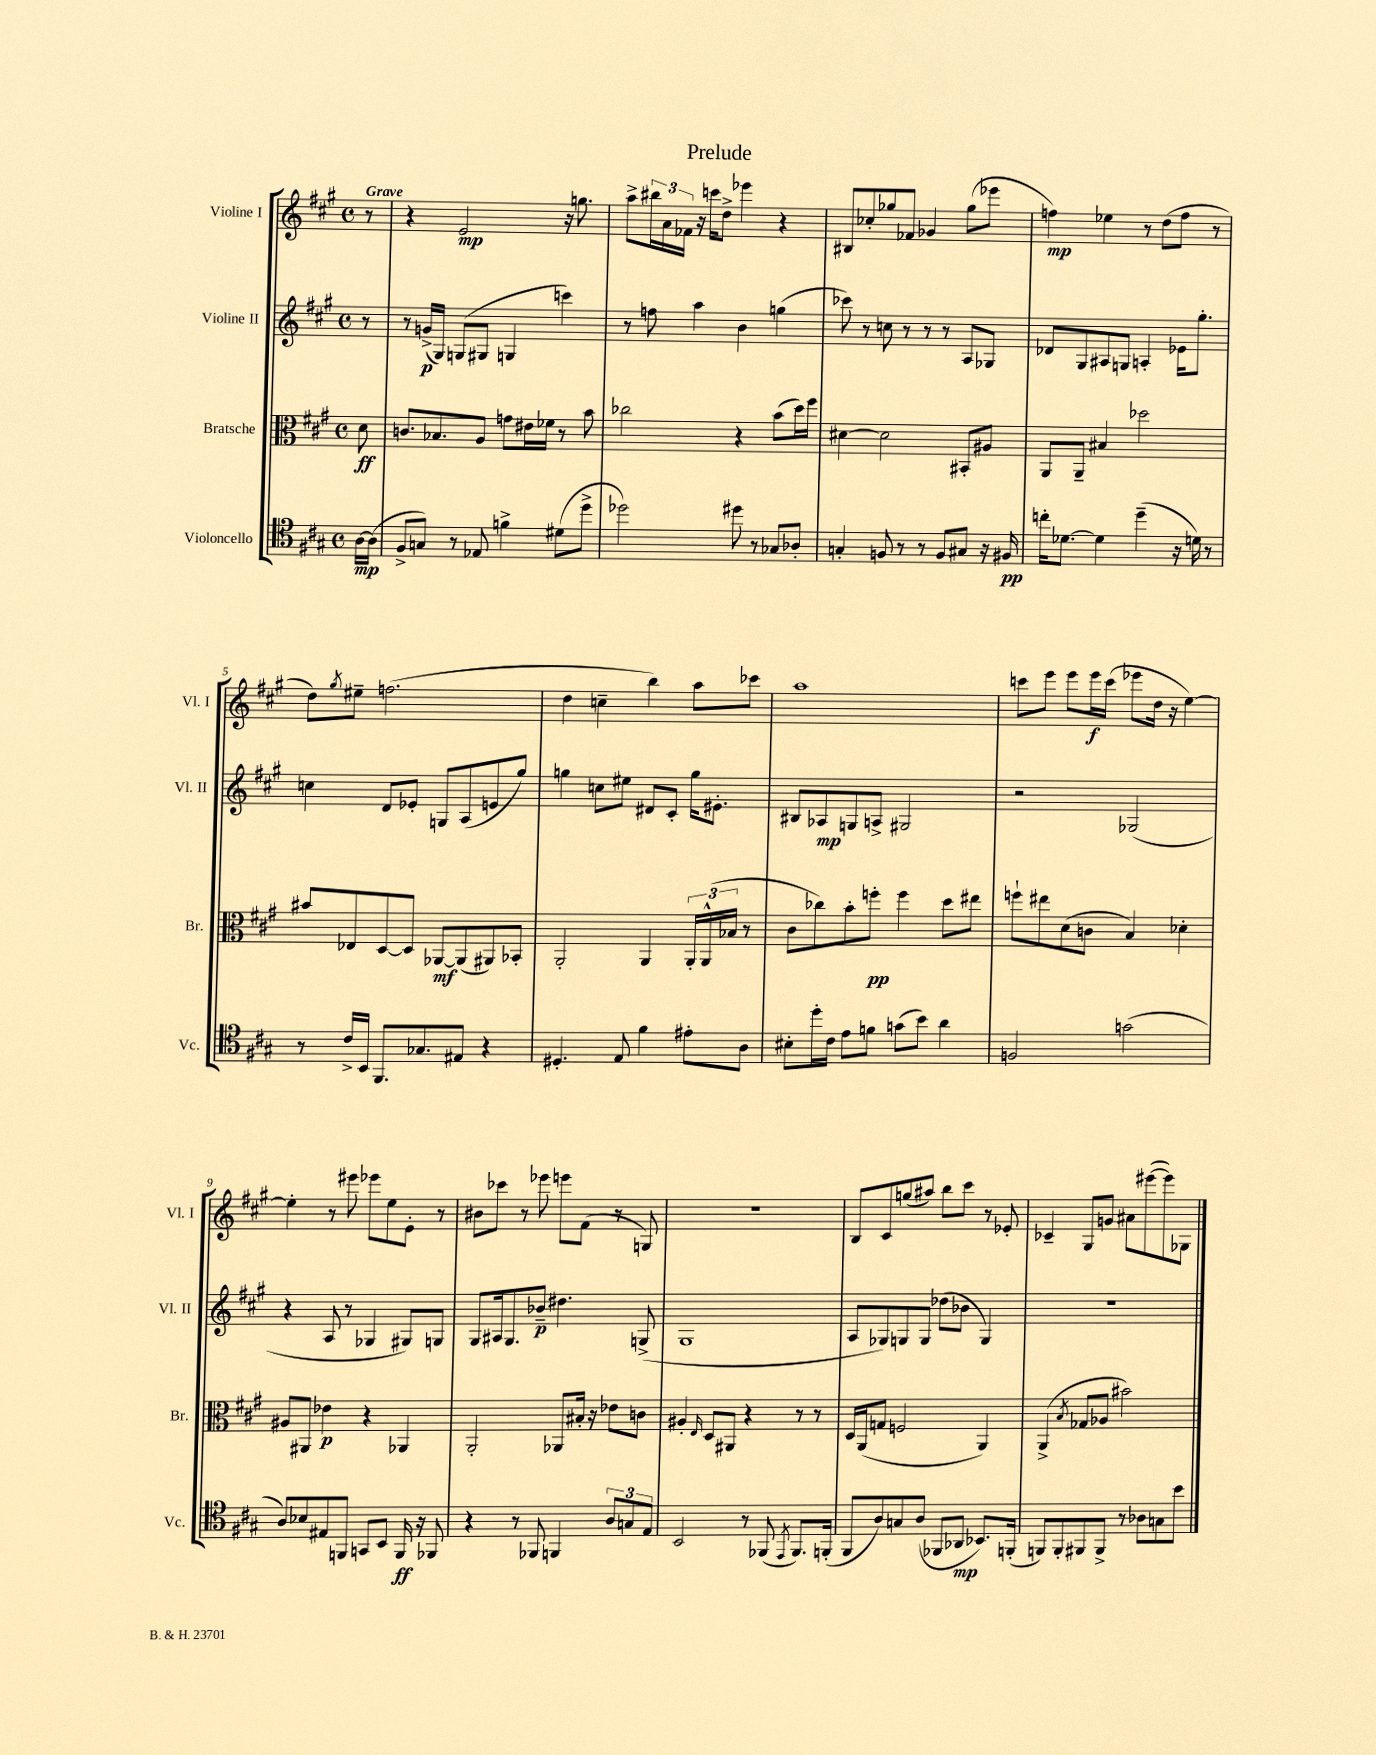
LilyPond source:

\header { title = "Prelude" }
<<
\new StaffGroup <<
\new Staff = "s0" \with { instrumentName = "Violine I" shortInstrumentName = "Vl. I" } {
    \clef treble \key a \major \defaultTimeSignature \time 4/4 \partial 8 \tempo "Grave"
    r8 |
    r4 e'2\mp r16 g''8. |
    a''8-> \tuplet 3/2 { bis''16 a'16 fes'16 } r16 c'''16 d''8-> ees'''4 r4 |
    bis8 ces''8-. ges''8 fes'8 ges'4 ges''8( ees'''8 |
    f''4\mp) ees''4 r8 d''8( f''8 r8 |
    d''8) \acciaccatura { gis''8 } eis''8-- f''2.( |
    d''4 c''4-- b''4) a''8 ces'''8 |
    a''1 |
    c'''8 e'''8 e'''8 e'''16\f c'''16( ees'''8 d''16 r16 e''4~) |
    e''4-. r8 eis'''8 ees'''8 e''8 e'8-. r8 |
    bis'8 ces'''8 r8 ees'''8 e'''8 fis'8( r8 g8) |
    R1 |
    b8 cis'8 g''8( ais''8) b''8 cis'''8 r8 ees'8-. |
    ces'4-- gis8 g'8 ais'8 eis'''8~( eis'''8) ges8 \bar "|." |
}
\new Staff = "s1" \with { instrumentName = "Violine II" shortInstrumentName = "Vl. II" } {
    \clef treble \key a \major \defaultTimeSignature \time 4/4 \partial 8
    r8 |
    r8 g'16->\p( gis16) g8( gis8 g4 c'''4) |
    r8 f''8 a''4 b'4 g''4( |
    ces'''8) r8 c''8 r8 r8 r8 a8 ges8 |
    des'8 gis8 ais8 g8 a4-. ees'16 gis''8.-. |
    c''4 d'8 ees'8-. g8 a8( e'8 gis''8) |
    g''4 c''8 eis''8 dis'8 cis'8-. g''16 eis'8.-. |
    bis8 aes8\mp g8 a8-> gis2 |
    r2 ges2( |
    r4 a8 r8 ges4 gis8) g8 |
    gis8 ais16 gis8. bes'8--\p dis''4. g8->( |
    gis1 |
    a8 ges8) g8 g8 des''8( bes'8 g4) |
    R1 \bar "|." |
}
\new Staff = "s2" \with { instrumentName = "Bratsche" shortInstrumentName = "Br." } {
    \clef alto \key a \major \defaultTimeSignature \time 4/4 \partial 8
    d'8\ff |
    c'8. bes8. a8 g'8 eis'16 fes'16 r8 b'8 |
    ces''2 r4 b'8( d''16) fis''16 |
    dis'4~ dis'2 bis,8-. ais8 |
    a,8 a,8-- bis4 des''2 |
    bis'8 ees8 d8~ d8 aes,8~\mf aes,8( ais,8) bes,8-. |
    a,2-. a,4 \tuplet 3/2 { a,16-. a,16-^( bes16 } r8 |
    cis'8 ces''8) b'8-. f''8-.\pp f''4 d''8 eis''8 |
    f''8-! eis''8 d'8( c'8 b4) des'4-. |
    ais8 ais,8 ees'4\p r4 aes,4 |
    a,2-. aes,8 bis16-. r16 ees'8 c'8 |
    ais4-. \grace { e16 } d8 ais,8 r4 r8 r8 |
    d16 a,16( g8 f2 a,4) |
    a,4->( \acciaccatura { b8 } ges8 aes8 bis'2) \bar "|." |
}
\new Staff = "s3" \with { instrumentName = "Violoncello" shortInstrumentName = "Vc." } {
    \clef tenor \key a \major \defaultTimeSignature \time 4/4 \partial 8
    a16~\mp a16( |
    fis8-> g8) r8 ees8 f'4-> dis'8( d''8-> |
    des''2) dis''8 r8 ges8 aes8-. |
    g4-. f8 r8 r8 f8 gis8 r16 fis16\pp |
    c''16-. des'8.~ des'4 d''4--( r16 d'16) r8 |
    r8 cis'16-> b,16 fis,8. ges8. eis8 r4 |
    dis4.-. e8 fis'4 eis'8-. a8 |
    bis8-. d''16-. cis'16 e'8 f'8 g'8( b'8) a'4 |
    f2 g'2( |
    a8) bes8 eis8 f,8 g,8 b,8 f,16\ff r16 fes,8 |
    r4 r8 fes,8 f,4 \tuplet 3/2 { a8 g8 e8 } |
    b,2 r8 fes,8( \acciaccatura { e,8 } fes,8.) f,16-.( |
    fis,8 a8) g8 a8( fes,8 aes,8\mp bes,8.) f,16-.( |
    f,8) f,8-. fis,8 fis,8-> r8 aes8 g8 b'8 \bar "|." |
}
>>
>>
